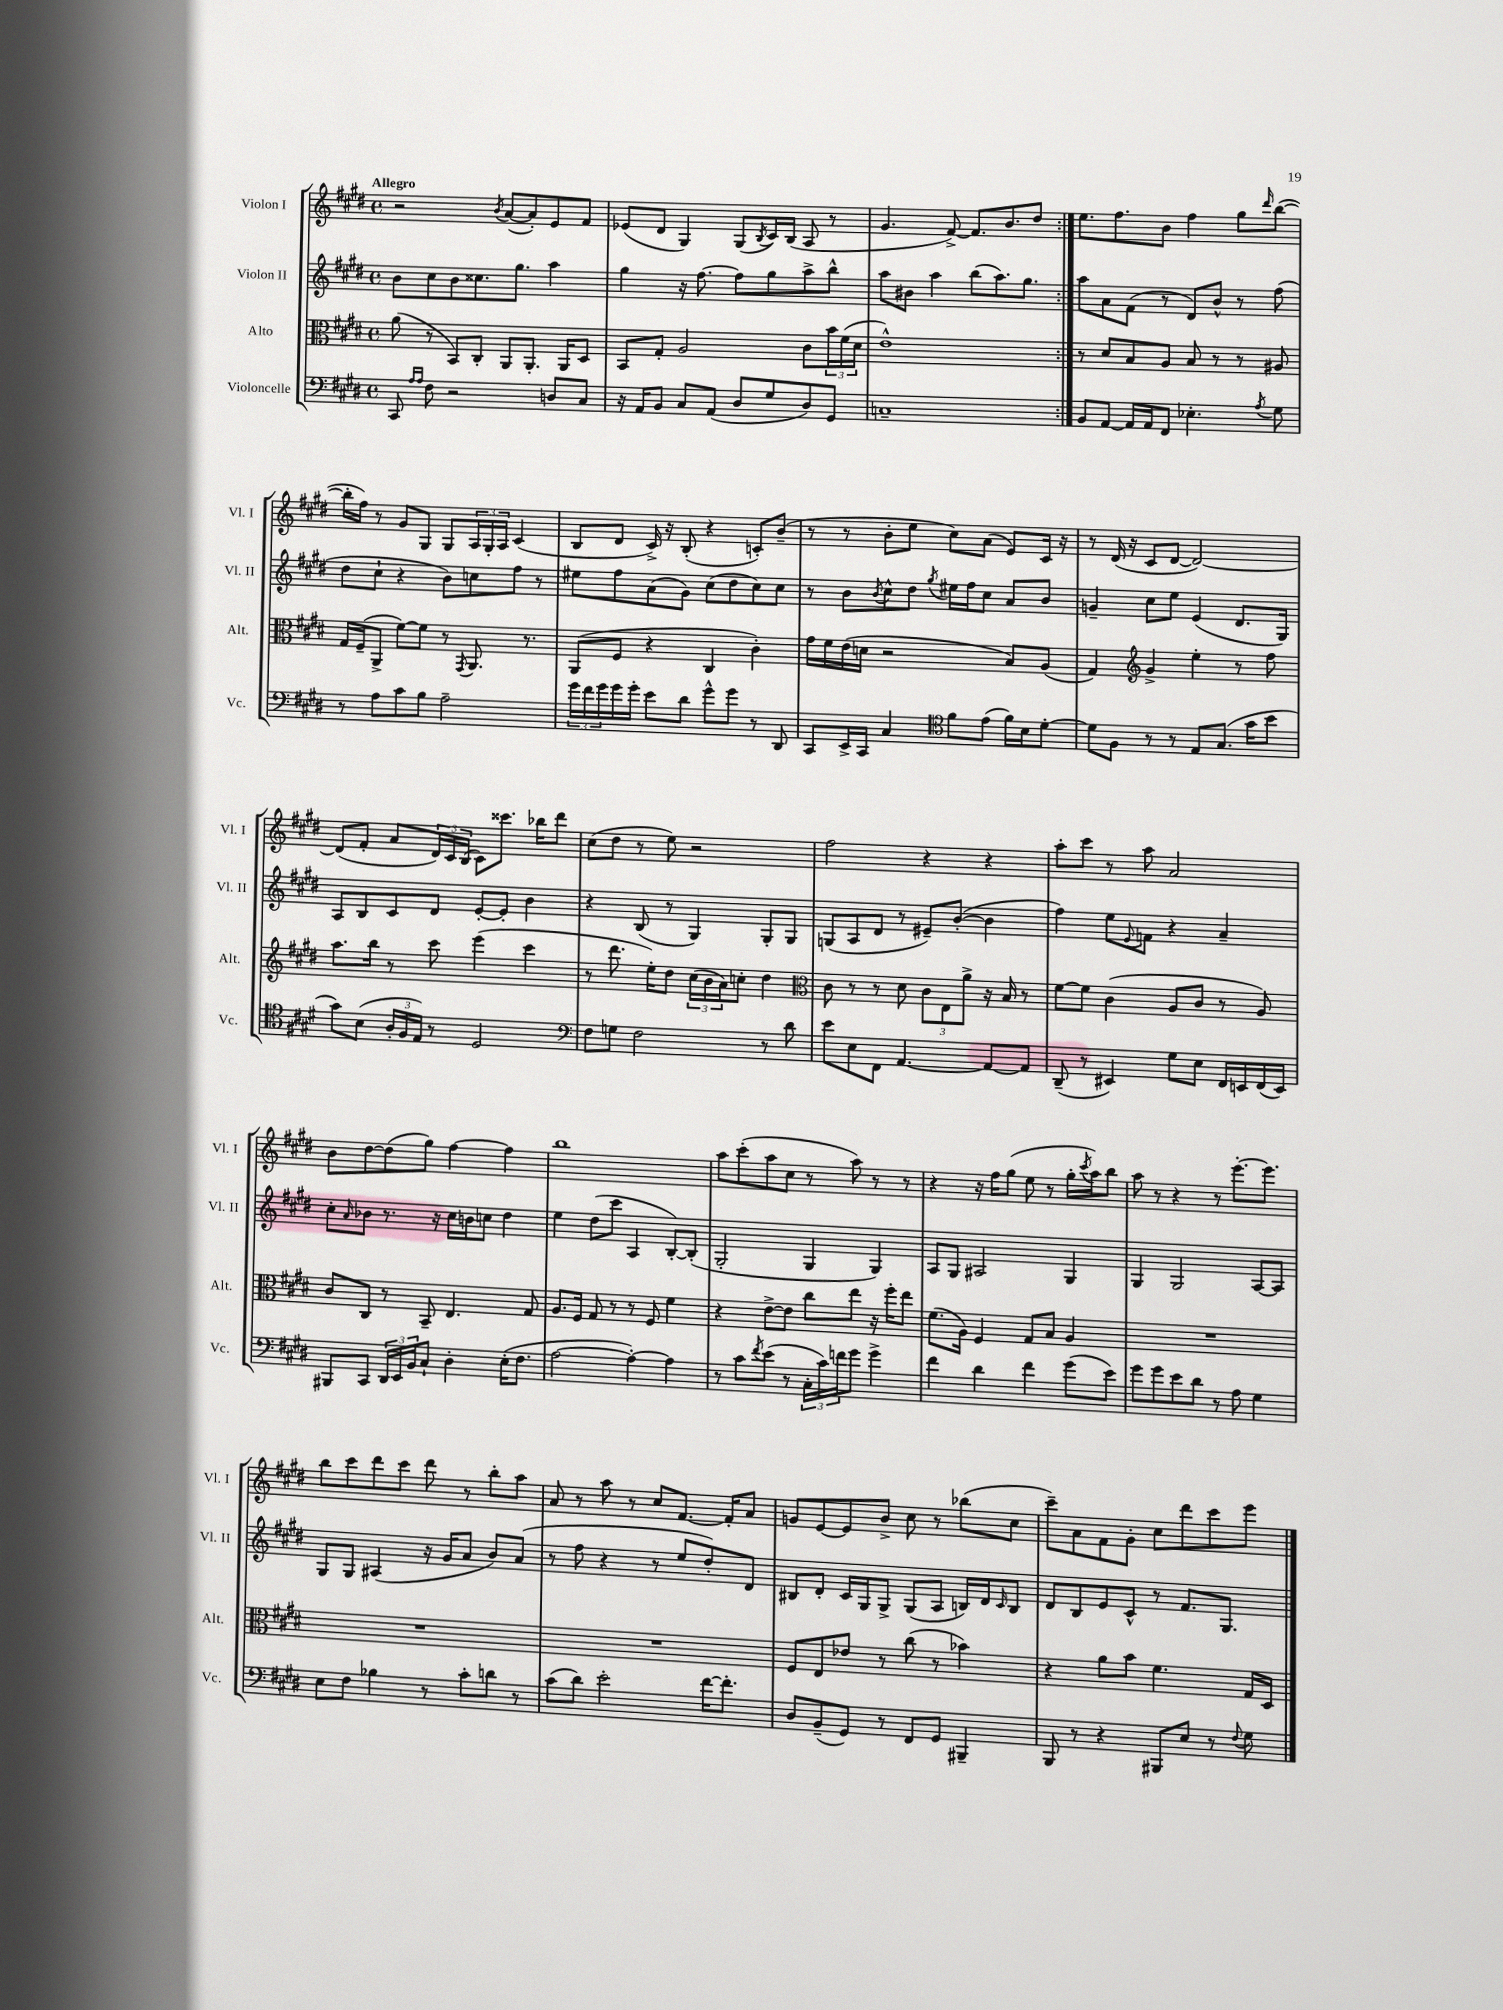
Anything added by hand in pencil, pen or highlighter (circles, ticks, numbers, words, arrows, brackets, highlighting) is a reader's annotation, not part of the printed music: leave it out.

**kern	**kern	**kern	**kern
*part4	*part3	*part2	*part1
*staff4	*staff3	*staff2	*staff1
*I"Violoncelle	*I"Alto	*I"Violon II	*I"Violon I
*I'Vc.	*I'Alt.	*I'Vl. II	*I'Vl. I
*clefF4	*clefC3	*clefG2	*clefG2
*k[f#c#g#d#]	*k[f#c#g#d#]	*k[f#c#g#d#]	*k[f#c#g#d#]
*M4/4	*M4/4	*M4/4	*M4/4
*met(c)	*met(c)	*met(c)	*met(c)
=1	=1	=1	=1
!	!	!	!LO:TX:a:B:t=Allegro
8CC#/	(8a\	8b\L	2r
16qqA/LL	.	.	.
16qqA/JJ	.	.	.
8F#\	8r	8cc#\	.
2r	8BB/L)	8b\	.
.	8C#'/J	8.cc##X\	.
.	.	.	8qb/
.	8AA/L	.	([8a/L
.	.	8.gg#\J	.
.	8.AA'/J	.	8a'/])
8Dn/L	.	4aa\	8e/
.	16AA/KL	.	.
8C#/J	8D#/J	.	8f#/J
=2	=2	=2	=2
16r	8BB/L	4gg#\	(8e-X/L
16AA/KL	.	.	.
8BB/J	8G#'/J	.	8d#/J
8C#/L	2A/	16r	4G#/)
.	.	[8.ff#\	.
(8AA/J	.	.	.
8D#/L	.	8ff#\L]	(8G#/L
.	.	.	8qB/
8G#/	.	8gg#\	16c#/L)
.	.	.	(16B/JJ
8D#/)	8c#\L	8aa^\	8A/
8GG#/J	24b\L	8bb^^\J	8r
.	(24f#\	.	.
.	24d#\JJ	.	.
=3	=3	=3	=3
1Cn~	1e^^)	8aa\L	4.g#/
.	.	8b#X\J	.
.	.	4aa\	.
.	.	.	[8f#^/)
.	.	(8bb\L	8.f#/L]
.	.	8.aa\)	.
.	.	.	8.b/
.	.	8.gg#\J	.
.	.	.	8dd#/J
=4:|!	=4:|!	=4:|!	=4:|!
8BB/L	8r	8aa\L	8.ee\L
[8AA/J	8d#/L	8a\	.
.	.	.	8.ff#\
16AA/LL]	8B/	(8f#\J	.
16AA/J	.	.	.
8FF#/J	8A/J	8r	8b\J
4.E-X'\	8B/	8d#/L)	4ff#\
.	8r	8b^^/J	.
.	8r	8r	8gg#\L
8qA/	.	.	16qqddd#/
8G#\	8A#X/	(8ff#\	([8bb\J
!!LO:LB:g=z
=5	=5	=5	=5
8r	16G#/LL	8dd#\L	16bb'\LL]
.	(16F#~/J	.	16ff#\JJ)
8A\L	8AA^/J	8cc#`\J	8r
8c#\	[8f#\L)	4r	8g#/L
8B\J	8f#\J]	.	8G#/J
2A~\	8r	8b\L)	8G#/L
.	8qGG#/	.	.
.	8.AA/	8ccn\	24A/L
.	.	.	24G#'/
.	.	.	24A/JJ
.	.	8ff#\J	(4c#/
.	8.r	.	.
.	.	8r	.
=6	=6	=6	=6
24g#\LL	(8AA/L	8ee#X\L	8B/L
24f#\	.	.	.
24g#\	.	.	.
16g#\	8F#/J	8ff#\	8d#/J
16g#'\JJ	.	.	.
8e\L	4r	(8a\	16c#^/)
.	.	.	16r
8d#\J	.	8g#\J)	(8B'/
8g#^^\L	4C#/	(8cc#\L	4r
8g#\J	.	8dd#\	.
8r	4c#'\)	8cc#\)	8cn'/L)
8DD#/	.	8cc#\J	(8b~/J
=7	=7	=7	=7
8CC#/L	16g#\LL	8r	8r
.	16f#\	.	.
16EE^/L	(16e\	8b\L	8r
16CC#/JJ	16dn\JJ	.	.
.	.	8qb/	.
4C#/	2r	8cc#^^\	8b'\L
.	.	8dd#\J	8ee\J
*clefC4	*	*	*
.	.	8qgg#/	.
8f#\L	.	16ee#X\LL	8cc#\L)
.	.	16ff#\J	.
(8e\J	.	8cc#\J	(8a\J
16f#\LL)	8B/L)	8a/L	8e/L)
16B\J	.	.	.
[8d#'\J	(8A/J	8b/J	16c#/Jk
.	.	.	16r
=8	=8	=8	=8
8d#\L]	4G#/)	4gn~/	8r
8F#\J	.	.	(16d#/
.	.	.	16r
*	*clefG2	*	*
8r	4g#^/	8cc#\L	8c#/L
8r	.	8ee\J	[8d#/J
8E/L	4ee'\	(4e/	2d#/_)
(8.G#/J	.	.	.
.	8r	8.d#/L	.
16g#\KL	.	.	.
8b\J	8ff#\	.	.
.	.	16G#/Jk)	.
!!LO:LB:g=z
=9	=9	=9	=9
8g#\L)	8.aa\L	8A/L	(8d#/L]
(8B\J	.	8B/	8f#'/J
.	16bb\Jk	.	.
24A'/LL	8r	8c#/	8a/L
24F#/	.	.	.
24E/JJ)	.	.	.
8r	8ccc#\	8d#/J	24d#/L)
.	.	.	24c#/
.	.	.	(24B/JJ
2D#/	(4eee\	[8e'/L	8c#\L)
.	.	8e'/J]	8.ccc##X\J
.	4ccc#\	4b\	.
.	.	.	16bb-X\KL
.	.	.	8ddd#\J
=10	=10	=10	=10
*clefF4	*	*	*
8F#\L	8r	4r	(8cc#\L
8Gn\J	8.ddd#\	.	8dd#\J
2F#\	.	(8B/	8r
.	16ee'\KL)	.	.
.	8dd#\J	8r	8ee\)
.	(24cc#\LL	4G#/)	2r
.	24b\	.	.
.	24a\J)	.	.
.	8ccn'\J	.	.
8r	4dd#\	8G#'/L	.
8d#\	.	8G#/J	.
=11	=11	=11	=11
*	*clefC3	*	*
8e\L	8c#\	(8Gn/L	2ff#\
8E\	8r	8A/	.
8FF#\J	8r	8d#/J	.
[4.AA/	8d#\	8r	.
.	12c#\L	8e#X~/L)	4r
.	12E\	.	.
.	.	([8b'/J	.
.	12a^\J	.	.
8AA/L_	16r	4b\]	4r
.	16B/	.	.
8AA/J]	8r	.	.
=12	=12	=12	=12
(8DD#~/	[8f#\L	4ff#\)	8aa'\L
8r	8f#\J]	.	8ccc#\J
4EE#X/)	(4c#\	8ee\L	8r
.	.	8qqe/	.
.	.	8fn\J	8aa\
8G#\L	8A/L	4r	2a/
8E\J	8c#/J	.	.
16FF#/LL	8r	4a~/	.
16EEn/	.	.	.
(16FF#/	8A/)	.	.
16EE/JJ)	.	.	.
!!LO:LB:g=z
=13	=13	=13	=13
8BBB#X/L	8c#/L	8cc#'\L	8b\L
.	.	16qqa/	.
8CC#/J	8C#/J	8b-X\J	[8dd#\
24DD#/LL	8r	8.r	(8dd#\]
24EE/	.	.	.
24BB/J	.	.	.
8C#`/J	8BB~/	.	8gg#\J)
.	.	16r	.
4D#'\	4.E/	16cc#\LL	[4ff#\
.	.	16bn\J	.
.	.	8ccn\J	.
(16E'\KL	.	4dd#\	4ff#\]
8.F#\J	.	.	.
.	8G#/	.	.
=14	=14	=14	=14
[2A\	8.A/L	4ee\	1bb
.	16F#/Jk	.	.
.	8G#/	(8dd#\L	.
.	8r	8ccc#\J	.
4A'\_)	8r	4A/	.
.	8F#/	.	.
4A\]	4f#\	[8B'/L)	.
.	.	(8B'/J]	.
=15	=15	=15	=15
8r	4r	2G#'/	8aa\L
8c#\L	.	.	(8ccc#'\
8qf#/	.	.	.
(8e\J	[8e^\L	.	8aa\
8r	8e\J]	.	8cc#\J
24C#'\LL	8cc#\L	4G#/	8r
24c#\)	.	.	.
24fn\J	.	.	.
8g#\J	8ee\J	.	8aa\)
4g#^\	16r	4G#/)	8r
.	16ff#'\KL	.	.
.	8ee\J	.	8r
=16	=16	=16	=16
4f#\	(8.f#\L	8A/L	4r
.	.	8G#/J	.
.	16A\Jk)	.	.
4d#\	4F#/	2A#X/	16r
.	.	.	16ff#\KL
.	.	.	(8gg#\J
4f#\	8G#/L	.	8ee\
.	8B/J	.	8r
(8g#\L	4A/	4G#/	16gg#'\LL
.	.	.	8qccc#/
.	.	.	16aa\J)
8e\J)	.	.	8bb\J
=17	=17	=17	=17
8g#\L	1r	4G#/	8aa\
8g#\	.	.	8r
8e\	.	2G#/	4r
8d#\J	.	.	.
8r	.	.	8r
8A\	.	.	[8.eee'\L
4G#\	.	[8A/L	.
.	.	.	8.eee\J]
.	.	8A/J]	.
!!LO:LB:g=z
=18	=18	=18	=18
8E\L	1r	8G#/L	8bb\L
8F#\J	.	8G#/J	8ccc#\
4B-X\	.	(4A#X/	8ddd#\
.	.	.	8ccc#\J
8r	.	16r	8ddd#\
.	.	16g#/KL	.
8c#'\L	.	8a/J	8r
8dn\J	.	8b/L)	8bb'\L
8r	.	(8a/J	8aa\J
=19	=19	=19	=19
(8c#\L	1r	8r	8a/
8d#\J)	.	8ff#\	8r
2e'\	.	4r	8aa\
.	.	.	8r
.	.	8r	8cc#/L
.	.	8ee/L	[8.f#/J
[16f#\KL	.	8dd#'/)	.
8.f#'\J]	.	.	16f#'/KL]
.	.	8d#/J	8a/J
=20	=20	=20	=20
8D#/L	8F#/L	8B#X/L	8gn/L
(8BB~/	8E/	8d#'/J	[8e/
8GG#/J)	8e-X/J	16c#/LL	8e/]
.	.	16G#/J	.
8r	8r	8G#^/J	8b^/J
8FF#/L	(8cc#\	(8G#/L	8cc#\
8GG#/J	8r	8A/J	8r
4BBB#X~/	4b-X\)	16Bn/LL)	(8bb-X\L
.	.	16d#/J	.
.	.	16qqc#/	.
.	.	8B/J	8cc#\J
=21	=21	=21	=21
8BBB/	4r	8d#/L	8ccc#~\L)
8r	.	8B/	8a\
4r	8a\L	8e/	8f#\
.	8b\J	8c#^^/J	8g#'\J
8BBB#X/L	4.f#\	8r	8cc#\L
8E/J	.	8.f#/L	8ddd#\
8r	.	.	8ccc#\
.	.	8.G#/J	.
8qqF#/	.	.	.
8G#\	16G#/LL	.	8eee\J
.	16D#/JJ	.	.
==	==	==	==
*-	*-	*-	*-
